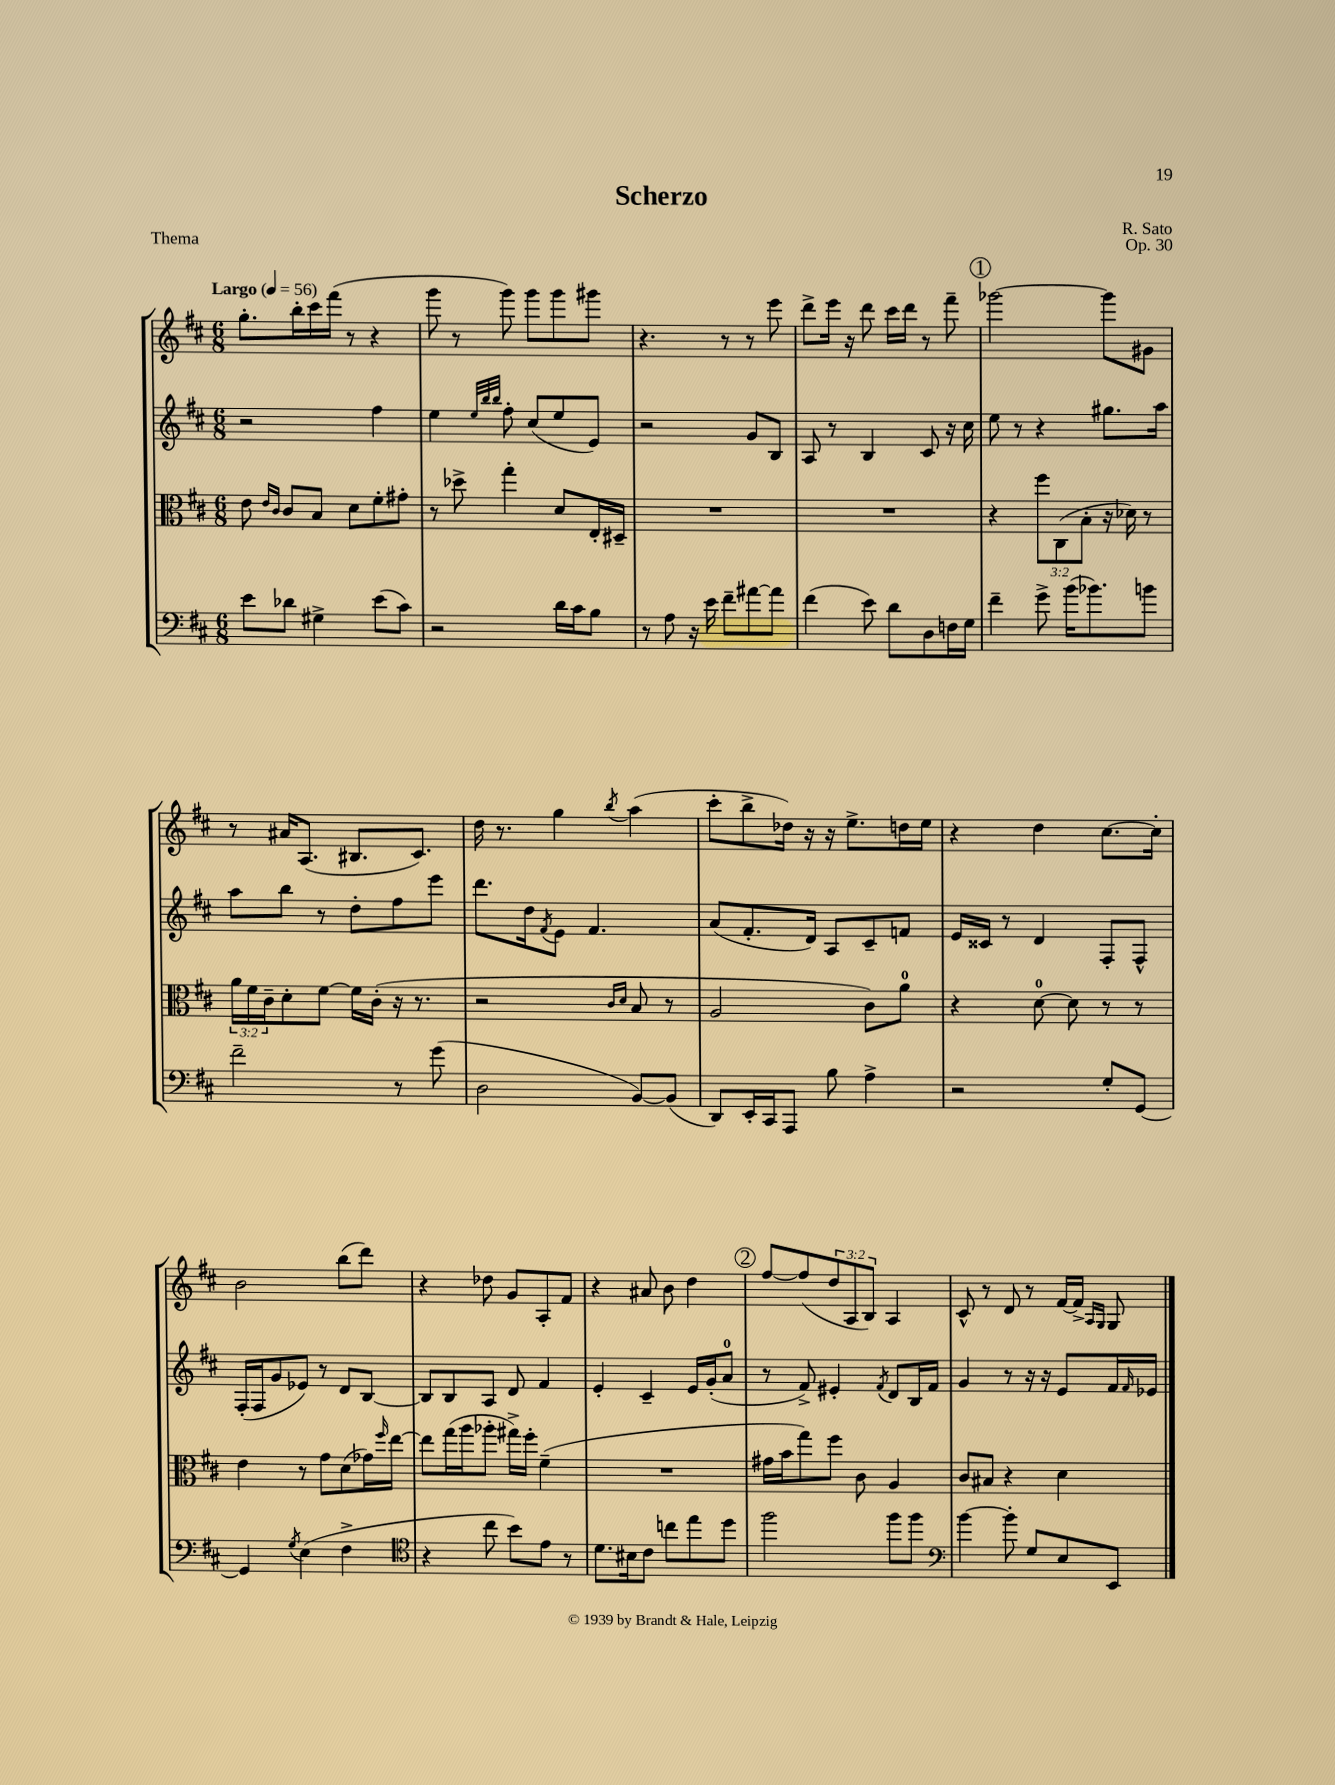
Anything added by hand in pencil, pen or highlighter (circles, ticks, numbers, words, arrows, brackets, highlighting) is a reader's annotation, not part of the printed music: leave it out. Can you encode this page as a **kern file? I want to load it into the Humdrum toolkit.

**kern	**kern	**kern	**kern
*staff4	*staff3	*staff2	*staff1
*clefF4	*clefC3	*clefG2	*clefG2
*k[f#c#]	*k[f#c#]	*k[f#c#]	*k[f#c#]
*M6/8	*M6/8	*M6/8	*M6/8
*MM56	*MM56	*MM56	*MM56
8e	8e	2r	8.gg'
.	16qqe	.	.
.	16qqc#	.	.
8d-	8c#	.	.
.	.	.	16bb'
4G#^	8B	.	16ccc#
.	.	.	(16fff#
.	8d	.	8r
(8e	8f#'	4ff#	4r
8c#)	8g#'	.	.
=	=	=	=
2r	8r	4ee	8ggg
.	8dd-^	.	8r
.	.	32qqee	.
.	.	32qqbb	.
.	.	32qqbb	.
.	4gg'	8ff#'	8ggg)
.	.	(8cc#	8ggg
16d	8d	8ee	8ggg
16c#	.	.	.
8B	16E'	8e)	8ggg#
.	16D#~	.	.
=	=	=	=
8r	2.r	2r	4.r
8A	.	.	.
16r	.	.	.
16e	.	.	.
8f#~	.	.	8r
[8a#	.	8g	8r
8a#]	.	8B	8eee
=	=	=	=
(4f#	2.r	8A	8ddd^
.	.	8r	16eee
.	.	.	16r
8e)	.	4B	8ddd
8d	.	.	16ccc#
.	.	.	16ddd
8D	.	8c#	8r
16F	.	16r	8fff#~
16G	.	16cc#	.
=	=	=	=
4f#~	4r	8ee	[2ggg-
.	.	8r	.
8g^	12ff#	4r	.
.	(12C#	.	.
(16b	.	.	.
.	12B'	.	.
8.b-)	.	.	.
.	16r	8.gg#	8ggg-]
.	16d-)	.	.
8b	8r	.	8g#
.	.	16aa	.
=	=	=	=
2f#~	24a	8aa	8r
.	24f#	.	.
.	24c#~	.	.
.	8d'	8bb	16a#
.	.	.	(8.A
.	[8f#	8r	.
.	16f#]	8dd'	8.B#
.	(16c#'	.	.
8r	16r	8ff#	.
.	8.r	.	8.c#)
(8g	.	8eee	.
=	=	=	=
2D	2r	8.ddd	16dd
.	.	.	8.r
.	.	16dd	.
.	.	8qf#	.
.	.	8e	4gg
.	.	4.f#	.
.	16qqc#	.	.
.	16qqd	.	8qbb
[8BB)	8B	.	(4aa
(8BB]	8r	.	.
=	=	=	=
8DD)	2A	(8a	8ccc#'
16EE'	.	8.f#'	8bb^
16CC#	.	.	.
8AAA	.	.	16dd-)
.	.	16d)	16r
8B	.	8A	16r
.	.	.	8.ee^
4A^	8c#)	8c#~	.
.	8a	8f	16dd
.	.	.	16ee
=	=	=	=
2r	4r	16e	4r
.	.	16c##	.
.	.	8r	.
.	[8d	4d	4dd
.	8d]	.	.
8G'	8r	8F#'	[8.cc#
[8GG	8r	8F#^^	.
.	.	.	16cc#']
=	=	=	=
4GG]	4e	(16F#'	2b
.	.	16F#	.
.	.	8g	.
8qG	.	.	.
(4E	8r	8e-)	.
.	8g	8r	.
4F#^	(8d	8d	(8bb
.	16g-)	[8B	8ddd)
.	16qqff#	.	.
.	[16ee	.	.
=	=	=	=
*clefC4	*	*	*
4r	8ee]	8B]	4r
.	(16gg	8B	.
.	16aa	.	.
8cc#	8aa-'	8A	8dd-
8b)	16gg#^)	8d	8g
.	16ff#'	.	.
8e	(4f#~	4f#	8A'
8r	.	.	8f#
=	=	=	=
8.d	2.r	4e'	4r
16B#	.	.	.
8c#	.	4c#~	8a#
8cc	.	.	8b
8ee	.	16e	4dd
.	.	(16g'	.
8dd	.	8a	.
=	=	=	=
2ff#	16g#	8r	[8ff#
.	16b	.	.
.	8gg)	8f#^)	(8ff#]
.	8ff#	4e#'	12dd
.	.	.	12A
.	8c#	.	.
.	.	.	12B)
.	.	8qf#	.
8ff#	4A	8d	4A
8ff#	.	16B	.
.	.	16f#	.
=	=	=	=
*clefF4	*	*	*
[4b	8c#	4g	8c#^^
.	8B#	.	8r
8b']	4r	8r	8d
8G	.	16r	8r
.	.	16r	.
8E	4d	8e	[16f#
.	.	.	16f#^]
.	.	.	16qqA
.	.	.	16qqG
8EE	.	16f#	8G
.	.	16qqf#	.
.	.	16e-	.
==	==	==	==
*-	*-	*-	*-
